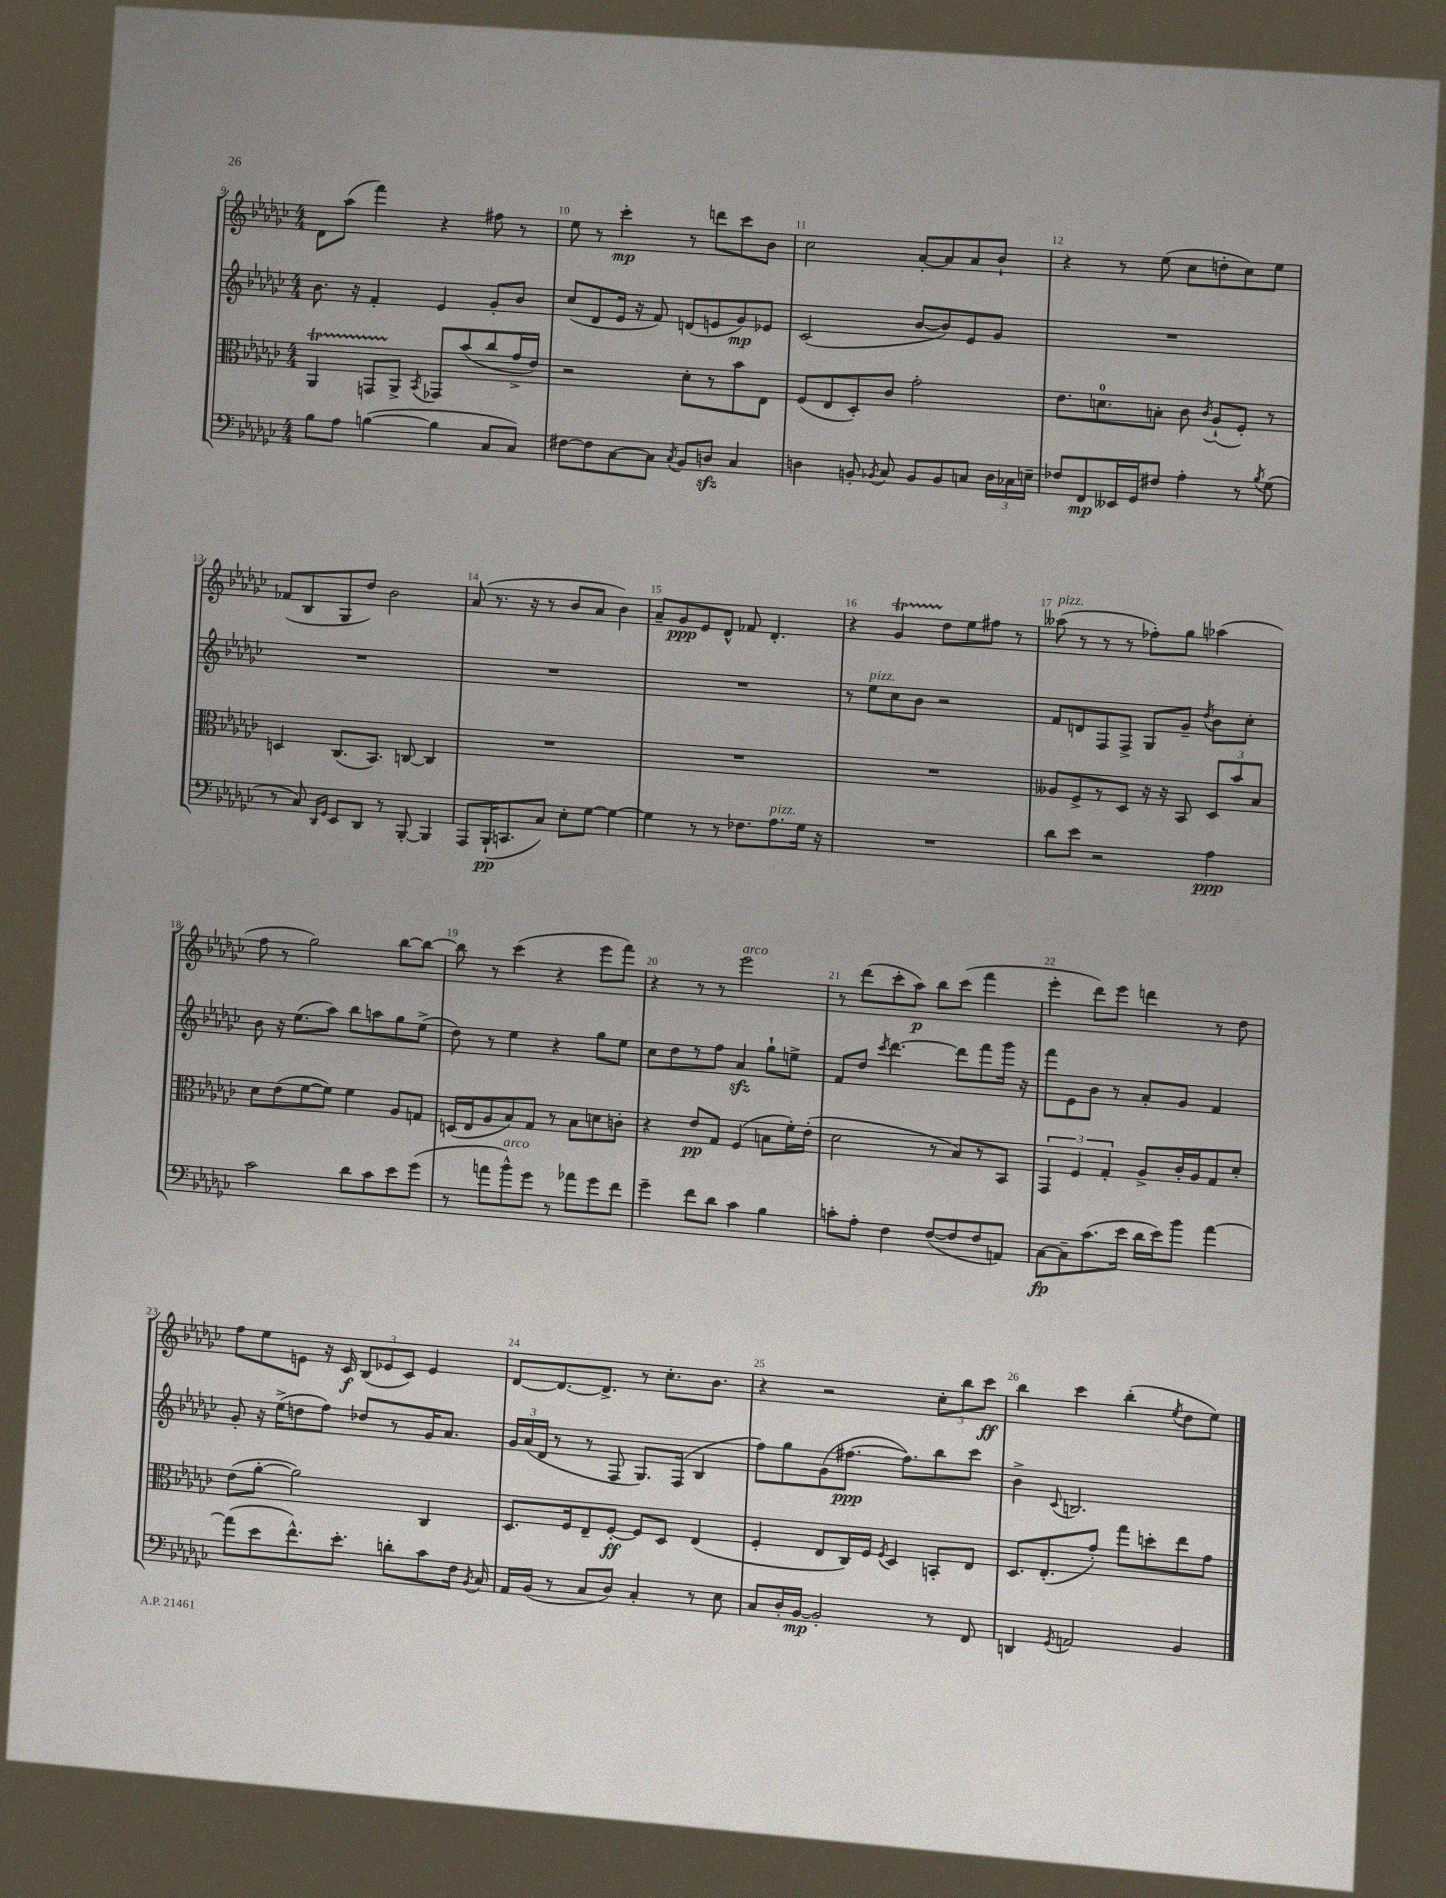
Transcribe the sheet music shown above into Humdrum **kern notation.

**kern	**kern	**kern	**kern
*staff4	*staff3	*staff2	*staff1
*clefF4	*clefC3	*clefG2	*clefG2
*k[b-e-a-d-g-c-]	*k[b-e-a-d-g-c-]	*k[b-e-a-d-g-c-]	*k[b-e-a-d-g-c-]
*M4/4	*M4/4	*M4/4	*M4/4
8B-	4AA-	8.b-	8d-
8A-	.	.	(8aa-
.	.	16r	.
([4B	8GG	4f'	4fff)
.	8AA-^	.	.
.	8qBB-	.	.
4B]	8GG-	4e-	4r
.	(8b-	.	.
8C-	8cc-	8g-'	8ff#
8C-)	16g-^	8b-	8r
.	16e-)	.	.
=	=	=	=
[8F#	2r	(8cc-	8ee-
8F#]	.	8d-	8r
[8C-	.	16e-	4ccc-'
.	.	16r	.
8C-]	.	8f)	.
8qC-	.	.	.
8BB-	8d-'	(8d	8r
8D	8r	8e	8ddd
4C-	8b-	8g-)	8ccc-
.	8E-	8e-	8b-
=	=	=	=
4D	(8F	(2c-	2cc-
.	8E-	.	.
8BB'	8D-')	.	.
8qBB-	.	.	.
8C-	8c-	.	.
8BB-	2g-'	[8b-	[8a-'
8BB-	.	8b-])	8a-]
8C	.	8e-	8a-
24D	.	8g-	8b-`
24C-	.	.	.
24E~	.	.	.
=	=	=	=
8F-	8.e-	1r	4r
8FF	.	.	.
.	8.d	.	.
16EE--	.	.	8r
16GG-	.	.	.
8F#	8B'	.	(8ee-
4A-'	8c-	.	8cc-
.	8qc-	.	.
.	(8A-`	.	8dd'
8r	8F')	.	8cc-)
8qB-	.	.	.
(8G-	8r	.	8ee-
=	=	=	=
8r	4D	1r	(8f-
8C-)	.	.	8B-
16qqDD-	.	.	.
16qqGG-	.	.	.
8EE-	(8.C-	.	8G-
8DD-	.	.	8dd-)
.	8.BB-)	.	.
8r	.	.	2b-
[8BBB-'	[8C	.	.
4BBB-]	4C]	.	.
=	=	=	=
8AAA-	1r	1r	(8a-
(16BBB-`	.	.	8.r
8.CC	.	.	.
.	.	.	16r
8C-)	.	.	8r
8E-'	.	.	8b-
[8G-	.	.	8a-
4G-_	.	.	4b-)
=	=	=	=
4G-]	1r	1r	8a-~
.	.	.	8g-
8r	.	.	8e-
8r	.	.	8d-^^
8.F-	.	.	8f-
.	.	.	4.d-'
8.A-	.	.	.
16G-	.	.	.
16r	.	.	.
=	=	=	=
1r	1r	8r	4r
.	.	8ee-	.
.	.	8cc-	4g-
.	.	8b-	.
.	.	2r	8dd-
.	.	.	8ee-
.	.	.	8ff#
.	.	.	8r
=	=	=	=
8d-	8A--	8f	(8aa--
8e-	8F^	8d	8r
2r	8r	8F	8r
.	8D-	8F^	8r
.	16r	8G-	8ff-')
.	16r	.	.
.	8BB-	8g-~	8gg-
.	.	8qdd-	.
4A-	12D-	8b-	(4aa-
.	12b-	.	.
.	.	8cc-'	.
.	12B-	.	.
=	=	=	=
2c-	8d-	8b-	8ff
.	(8e-	16r	8r
.	.	(8.ee-	.
.	[8f	.	2gg-)
.	8f])	8aa-)	.
8d-	4f	8bb-	.
8c-	.	8aa	.
8e-	8A-	8gg-	[8bb-
(8g-	8G	(8ee-^	8bb-_
=	=	=	=
8r	(16D	8dd-)	8bb-]
.	16E-	.	.
8a	8A-	8r	8r
8b-^^)	8B-)	4ee-	(4ccc-
8g-	8G-	.	.
8r	8r	4r	4r
8a-	8B-	.	.
8g-	8d	8gg-	8eee-
8f	8c'	8ee-	8fff)
=	=	=	=
4g-~	4r	8cc-	4r
.	.	8dd-	.
8f	8e-	8r	8r
8d-	8G-	8ff	8r
4c-	(4F	4a-	2eee-
4B-	8B	8gg-`	.
.	16f')	8ee^	.
.	(16e-'	.	.
=	=	=	=
8c'	2d-	8f	8r
8A-'	.	8dd-	(8ddd-
.	.	8qccc-	.
4F	.	[4.ddd-	8ccc-'
.	.	.	8aa-)
([8F	8r	.	8bb-
8F]	8B-)	8ddd-]	(8ccc-
8F	8r	8fff	4fff
8AA)	8BB-	16ggg-	.
.	.	16r	.
=	=	=	=
[8C-	6GG-	8fff	4eee-'
8C-~]	.	8e-	.
.	6F	.	.
(8.c-	.	8b-	8ddd-)
.	6G-'	.	.
.	.	8r	8eee-
16e-	.	.	.
16d-	8A-^	8a-'	4ddd
16e-)	.	.	.
8b-	16c-'	8g-	.
.	16A-	.	.
[4a-	8G-	4f	8r
.	8d-'	.	8dd-
=	=	=	=
(8a-]	(8e-	8g-'	8ff
8e-	[8a-'	16r	8ee-
.	.	(16ee-^	.
8.f^^)	2a-])	8dd	8e
.	.	8ff)	16r
8.e-'	.	.	16c-
.	.	8dd-	(12B-
.	.	.	12e-
8d'	.	8r	.
.	.	.	12c-)
8c-	4C-	16g-	4e-
.	.	8.a-	.
16F	.	.	.
8qBB-	.	.	.
16C-	.	.	.
=	=	=	=
16AA-	8.D-	24g-	[8d-
.	.	(24a-	.
(16BB-	.	.	.
.	.	24d-	.
8r	.	8r	8.d-_
.	16F	.	.
8C-	8E-~	8r	.
.	.	.	8.d-^]
8D-)	[8F'	8F	.
4C-'	8F]	8.G-)	8r
.	8D-	.	8.cc-'
.	.	(16F	.
8r	(4E-	4B-	.
.	.	.	8.b-
8E-	.	.	.
=	=	=	=
8C-	4F'	8ff)	4r
16D-'	.	8gg-	.
[16BB-	.	.	.
2BB-']	8E-	(8g-	2r
.	16C-)	[8.ff#	.
.	16F	.	.
.	8qF	.	.
.	4D-	.	.
.	.	8.ff#])	.
8r	8BB'	8bb-	12cc-'
.	.	.	12bb-
8FF	8E-	8ccc-	.
.	.	.	12ccc-
=	=	=	=
4DD	8.D-	4b-^	4bb-
.	(8.E-'	.	.
8qGG-	.	8qqc-	.
2AA	.	2.B	4ccc-
.	8g-')	.	.
.	8gg-	.	(4bb-'
.	8dd'	.	.
.	.	.	8qee-
4BB-	8ee-	.	8dd-
.	8g-	.	8ee-)
==	==	==	==
*-	*-	*-	*-
